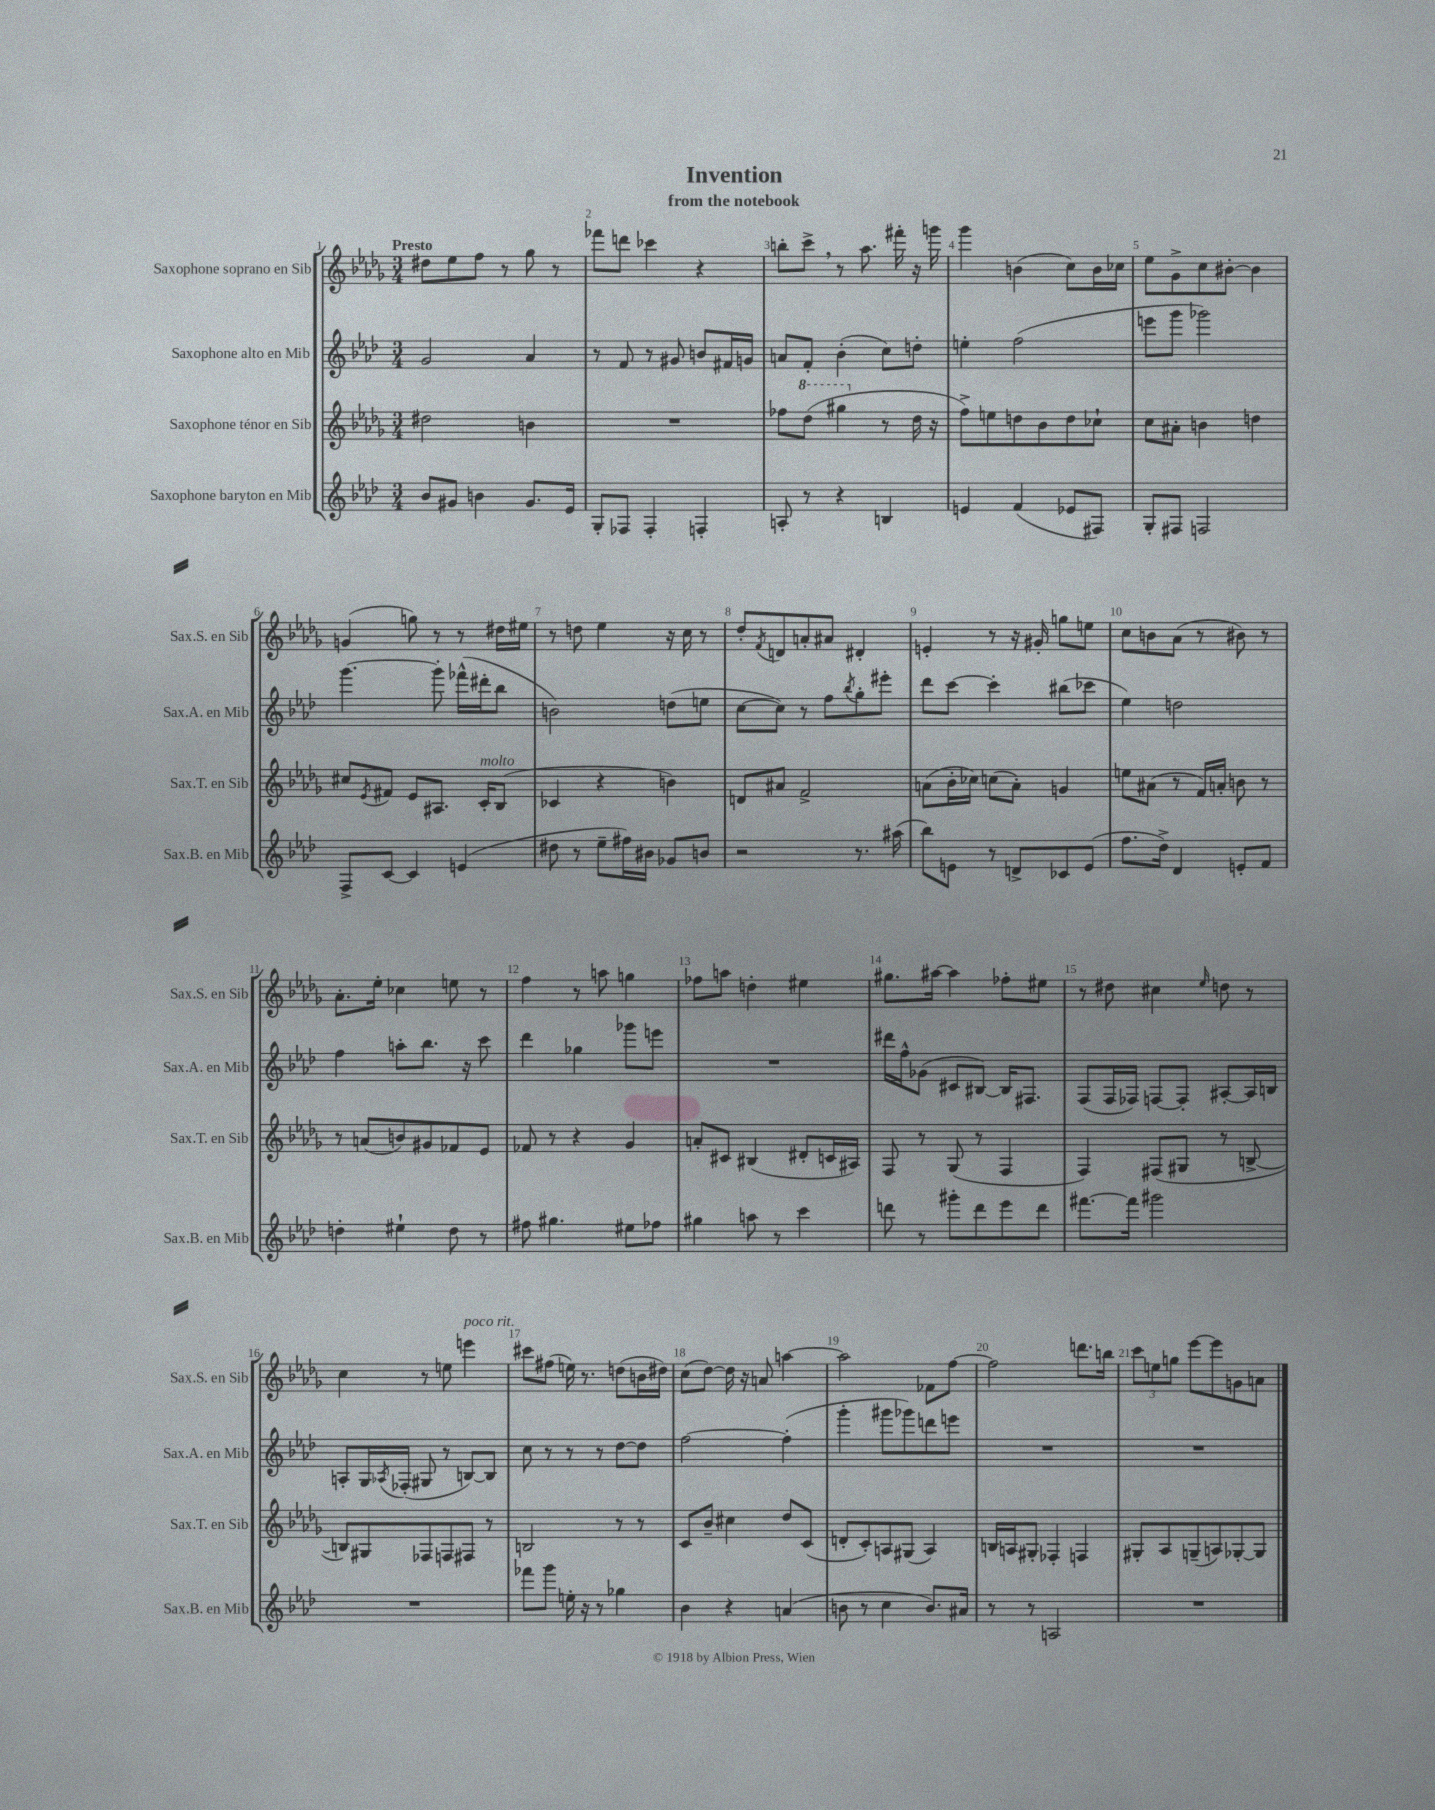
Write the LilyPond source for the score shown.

\header { title = "Invention" subtitle = "from the notebook" }
<<
\new StaffGroup <<
\new Staff = "s0" \with { instrumentName = "Saxophone soprano en Sib" shortInstrumentName = "Sax.S. en Sib" } {
    \clef treble \key des \major \numericTimeSignature \time 3/4 \tempo "Presto"
    dis''8 ees''8 f''8 r8 ges''8 r8 |
    fes'''8 d'''8 ces'''4 r4 |
    b''8-. c'''8-> \breathe r8 aes''8. fis'''16-. r16 g'''16 |
    ges'''4 b'4( c''8) b'16 ces''16 |
    ees''8 ges'8-> c''8 bis'8~-. bis'4 |
    g'4( g''8) r8 r8 dis''16 eis''16 |
    r8 d''8 ees''4 r16 c''16 r8 |
    des''8-. \acciaccatura { f'8 } d'8 a'8-. ais'8 dis'4-. |
    e'4-. r8 r16 gis'16-. g''8 e''8 |
    c''8 b'8 aes'8( r8 bis'8) r8 |
    aes'8.-. ees''16-. ces''4 e''8 r8 |
    f''4 r8 a''8 g''4 |
    fes''8 a''8 d''4-. eis''4 |
    gis''8. ais''16~ ais''4 fes''8-. eis''8 |
    r8 dis''8 cis''4 \grace { ees''16 } d''8 r8 |
    c''4 r8 e''8 e'''4^\markup { \italic "poco rit." } |
    cis'''8 fis''8( e''16) r8. d''8( b'16 dis''16) |
    c''8( des''8~) des''16 r16 a'8 a''4~ |
    a''2 fes'8 f''8~ |
    f''2 d'''8. b''16 |
    \tuplet 3/2 { c'''8 e''8 g''8 } ees'''8~ ees'''8 g'8 a'8 \bar "|." |
}
\new Staff = "s1" \with { instrumentName = "Saxophone alto en Mib" shortInstrumentName = "Sax.A. en Mib" } {
    \clef treble \key aes \major \numericTimeSignature \time 3/4
    g'2 aes'4 |
    r8 f'8 r8 gis'8 b'8 fis'16 g'16 |
    a'8 f'8-. bes'4-.( c''8) d''8-. |
    e''4-. f''2( |
    e'''8 g'''8 ges'''2) |
    g'''4.~ g'''8-. fes'''16-^( dis'''16-. bes''8 |
    b'2) d''8( e''8 |
    c''8~ c''8) r8 f''8 \acciaccatura { bes''8 } g''8-. eis'''8-. |
    des'''8 c'''8~ c'''4-. bis''8( ces'''8 |
    ees''4) d''2 |
    f''4 a''8-. bes''8. r16 c'''8 |
    des'''4 ges''4 ges'''8 e'''8 |
    R2. |
    dis'''16 f''16-^ ges'8( cis'8 bis8~) bis16 fis8. |
    f8( f16 fes16) f8~ f8-. ais8~-. ais16 b16 |
    a8-. g16 \acciaccatura { aes8 } fes16-.( gis8 r8 b8~) b8 |
    c''8 r8 r8 r8 des''8~ des''8 |
    f''2~ f''4-.( |
    g'''4-. gis'''8 ges'''8) d'''8 e'''8 |
    R2. |
    R2. \bar "|." |
}
\new Staff = "s2" \with { instrumentName = "Saxophone ténor en Sib" shortInstrumentName = "Sax.T. en Sib" } {
    \clef treble \key des \major \numericTimeSignature \time 3/4
    dis''2 b'4 |
    R2. |
    fes''8 \ottava #1 des'''8( gis'''4 \ottava #0 r8 des''16 r16 |
    f''8->) e''8 d''8 bes'8 d''8 ces''8-! |
    c''8 ais'8-. b'4 d''4 |
    cis''8 \acciaccatura { ees'8 } fis'8 ees'8 ais8. c'16-.^\markup { \italic "molto" } bes8( |
    ces'4 r4 b'4) |
    d'8 ais'8 f'2-> |
    a'8( bes'16-. ces''16) c''8( a'8-.) g'4 |
    e''8 ais'8( r8 f'16) a'16-. b'8 r8 |
    r8 a'8( b'8) gis'8 fes'8 ees'8 |
    fes'8 r8 r4 ges'4 |
    a'8-. cis'8 bis4( dis'8-. c'16 ais16) |
    f8 r8 ges8( r8 f4 |
    f4) fis8( gis8 r8 b8~-> |
    b8) gis8 fes8 f8 fis8 r8 |
    b2 r8 r8 |
    c'8 bes'8-- cis''4 des''8 c'8( |
    d'8-. c'8-.) a8 gis8( a4) |
    b16 a16 gis8-. fes4-. f4 |
    gis8-. aes8 g8--( a8) ges8~-. ges8 \bar "|." |
}
\new Staff = "s3" \with { instrumentName = "Saxophone baryton en Mib" shortInstrumentName = "Sax.B. en Mib" } {
    \clef treble \key aes \major \numericTimeSignature \time 3/4
    bes'8 gis'8 b'4 gis'8. ees'16 |
    g8-. fes8 fes4-. f4-. |
    a8-. r8 r4 b4 |
    e'4 f'4( ees'8 fis8) |
    g8-. fis8 f2 |
    f8-> c'8~ c'4 e'4( |
    dis''8 r8 ees''8-- fis''16) bis'16 ges'8 b'8 |
    r2 r8. ais''16( |
    bes''8) e'8 r8 d'8-> ces'8 e'8( |
    f''8. des''16->) des'4 e'8-. f'8 |
    d''4-. eis''4-! d''8 r8 |
    fis''8 gis''4. eis''8 fes''8 |
    gis''4 a''8 r8 c'''4 |
    d'''8 r8 gis'''8-. d'''8 ees'''8 d'''8 |
    fis'''8.~ fis'''16 gis'''2 |
    R2. |
    fes'''8 g'''8 e''16-. r16 r8 ges''4 |
    bes'4 r4 a'4( |
    b'8 r8 c''4 b'8.) ais'16 |
    r8 r8 a2 |
    R2. \bar "|." |
}
>>
>>
\layout { \context { \Score \override BarNumber.break-visibility = ##(#f #t #t) barNumberVisibility = #all-bar-numbers-visible } }
